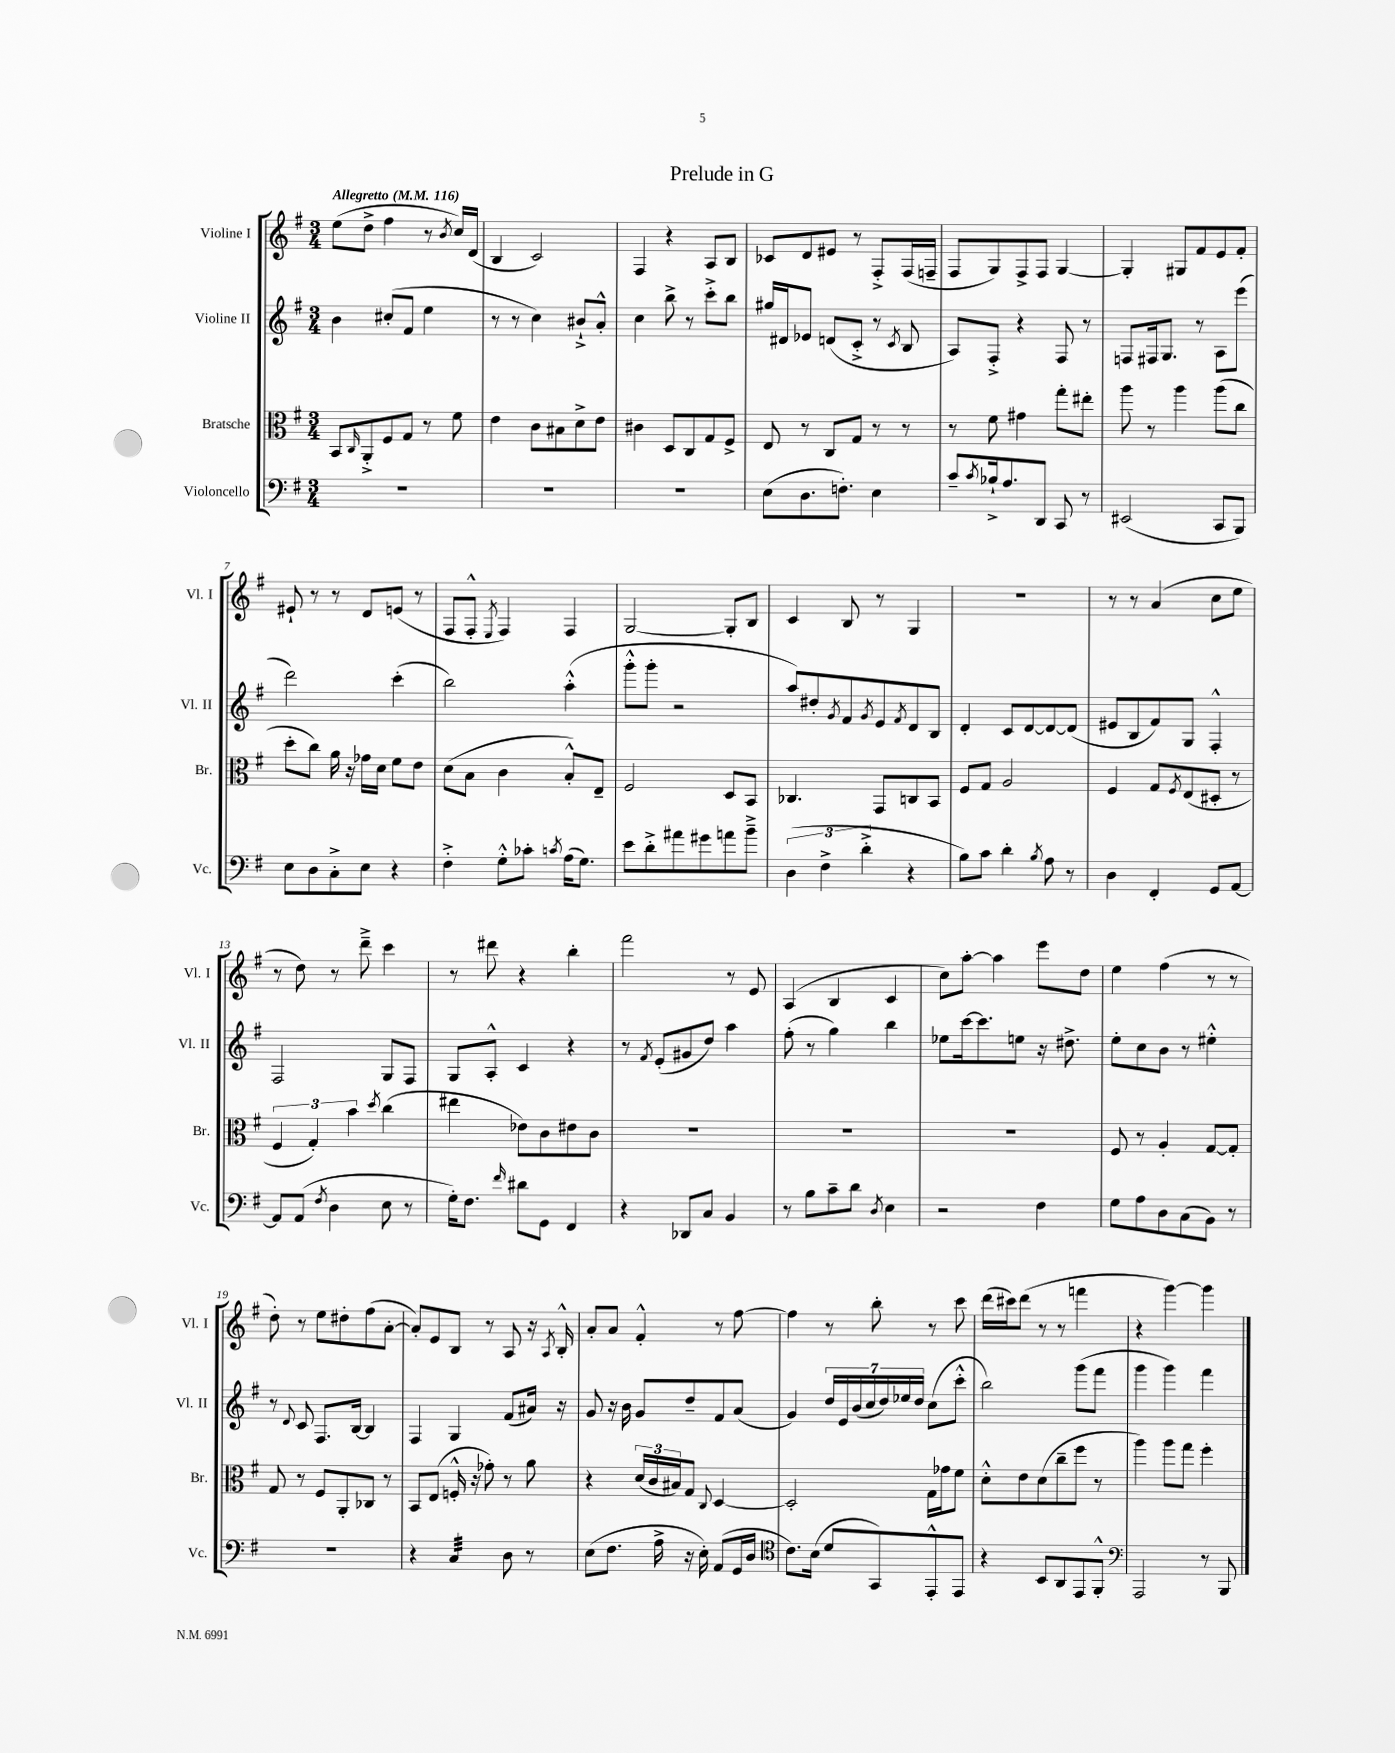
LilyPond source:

\header { title = "Prelude in G" }
<<
\new StaffGroup <<
\new Staff = "s0" \with { instrumentName = "Violine I" shortInstrumentName = "Vl. I" } {
    \clef treble \key g \major \numericTimeSignature \time 3/4 \tempo "Allegretto" 4 = 116
    e''8( d''8-> fis''4 r8 \acciaccatura { b'8 } c''16) d'16( |
    b4 c'2) |
    fis4 r4 a8 b8 |
    ces'8 d'8 eis'8 r8 fis8-.-> fis16( f16-- |
    fis8 g8) fis8-> fis8 g4~ |
    g4-. gis8 fis'8 e'8 fis'8-. |
    eis'8-! r8 r8 d'8 e'8( r8 |
    fis8 fis8-.-^ \acciaccatura { e8 } fis4) fis4 |
    g2~ g8-. b8 |
    c'4 b8 r8 g4 |
    R2. |
    r8 r8 a'4( c''8 e''8 |
    r8 d''8) r8 d'''8---> c'''4 |
    r8 dis'''8 r4 b''4-. |
    fis'''2 r8 e'8 |
    a4( b4 c'4 |
    c''8) a''8~-. a''4 e'''8 d''8 |
    e''4 fis''4( r8 r8 |
    d''8-.) r8 e''8 dis''8-. fis''8( a'8~-. |
    a'8-.) e'8 b8 r8 a8 r16 \acciaccatura { a8 } b16-.-^ |
    a'8-. a'8 fis'4-.-^ r8 fis''8~ |
    fis''4 r8 b''8-. r8 c'''8 |
    d'''16( cis'''16) d'''8( r8 r8 f'''4 |
    r4 g'''4~) g'''4 \bar "|." |
}
\new Staff = "s1" \with { instrumentName = "Violine II" shortInstrumentName = "Vl. II" } {
    \clef treble \key g \major \numericTimeSignature \time 3/4
    b'4 cis''8-.( fis'8 e''4 |
    r8 r8 c''4) bis'8-!-> a'8-.-^ |
    c''4 b''8-> r8 c'''8-.-> b''8 |
    gis''16 dis'16 ees'8 d'8( c'8-.-> r8 \acciaccatura { c'8 } b8 |
    a8) fis8-.-> r4 fis8 r8 |
    f8 fis16 g8. r8 a8 e'''8( |
    d'''2) c'''4-.( |
    b''2) a''4-.-^( |
    g'''8-.-^ g'''8-. r2 |
    a''8) dis''8-. \acciaccatura { g'8 } fis'8 \acciaccatura { g'8 } e'8 \acciaccatura { fis'8 } d'8 b8 |
    d'4-. c'8 d'8~ d'8~ d'8( |
    eis'8 b8 fis'8) g8 fis4-.-^ |
    fis2 g8 fis8 |
    g8 a8-.-^ c'4 r4 |
    r8 \acciaccatura { fis'8 } e'8-.( gis'8 d''8) a''4 |
    fis''8-.( r8 g''4) b''4 |
    ees''8 c'''16~ c'''8. e''8 r16 dis''8.-> |
    e''8-. c''8 b'8 r8 eis''4-.-^ |
    r8 \appoggiatura { d'8 } c'8 fis8. b16~ b4 |
    fis4 g4 fis'8( ais'16) r16 |
    g'8 r16 b'16 g'8 d''8-- fis'8 a'8( |
    g'4) \tuplet 7/4 { d''16 e'16 b'16( c''16 d''16) ees''16 d''16 } c''8( c'''8-.-^ |
    b''2) g'''8( fis'''8 |
    g'''4 g'''4) fis'''4 \bar "|." |
}
\new Staff = "s2" \with { instrumentName = "Bratsche" shortInstrumentName = "Br." } {
    \clef alto \key g \major \numericTimeSignature \time 3/4
    b,8 \grace { c16 } a,8-.-> fis8 g8 r8 fis'8 |
    e'4 c'8 bis8 d'8-> e'8 |
    cis'4 d8 c8 g8 fis8-> |
    e8 r8 c8 g8 r8 r8 |
    r8 fis'8 gis'4 g''8-. eis''8-. |
    a''8 r8 a''4 a''8( c''8 |
    d''8-. c''8) a'16 r16 ges'16 d'16 fis'8 e'8 |
    d'8( b8 c'4 b8-.-^) e8-- |
    fis2 d8 b,8 |
    ces4. g,8 c8 b,8 |
    fis8 g8 a2 |
    fis4 g8 \acciaccatura { fis8 } e8( dis8-. r8 |
    \tuplet 3/2 { fis4 g4-.) b'4 } \acciaccatura { d''8 } c''4( |
    eis''4 ees'8) c'8 eis'8 c'8 |
    R2. |
    R2. |
    R2. |
    fis8 r8 a4-. g8~ g8-. |
    g8 r8 fis8 a,8-. ces8 r8 |
    b,8 e8( f16-.-^ r16 ges'8-.) r8 a'8 |
    r4 \tuplet 3/2 { d'16( c'16 bis16) } g8 \appoggiatura { c8 } d4~ |
    d2-. g16 ges'16 fis'8 |
    d'8-.-^ e'8 d'8( c''8-- fis''8 r8 |
    a''4) a''8 g''8 fis''4-. \bar "|." |
}
\new Staff = "s3" \with { instrumentName = "Violoncello" shortInstrumentName = "Vc." } {
    \clef bass \key g \major \numericTimeSignature \time 3/4
    R2. |
    R2. |
    R2. |
    e8( d8. f8.-.) e4 |
    c'8-- \acciaccatura { c'8 } bes16-!-> a8. d,8 c,8 r8 |
    eis,2( c,8 b,,8) |
    e8 d8 c8-.-> e8 r4 |
    fis4-.-> g8-.-^ ces'8-. \acciaccatura { c'8 } a16( g8.) |
    e'8 d'8-.-> ais'8 gis'8 a'8 b'8---> |
    \tuplet 3/2 { d4( fis4-> d'4-.-> } r4 |
    b8) c'8 d'4-. \acciaccatura { b8 } a8 r8 |
    d4 fis,4-. g,8 a,8~ |
    a,8 a,8( \acciaccatura { fis8 } d4 e8 r8 |
    g16-.) fis8. \grace { fis'16 } dis'8 g,8 fis,4 |
    r4 des,8 c8 b,4 |
    r8 b8 c'8-- d'8 \acciaccatura { d8 } e4 |
    r2 fis4 |
    g8 a8 d8 c8( b,8) r8 |
    R2. |
    r4 c4:32 d8 r8 |
    e8( fis8. a16-> r16 e16-.) a,8( g,16 d16 |
    \clef tenor c'8.) b16( d'8 g,8) e,8-.-^ e,8 |
    r4 b,8 a,8 e,8 fis,8-.-^ |
    \clef bass a,,2 r8 b,,8 \bar "|." |
}
>>
>>
